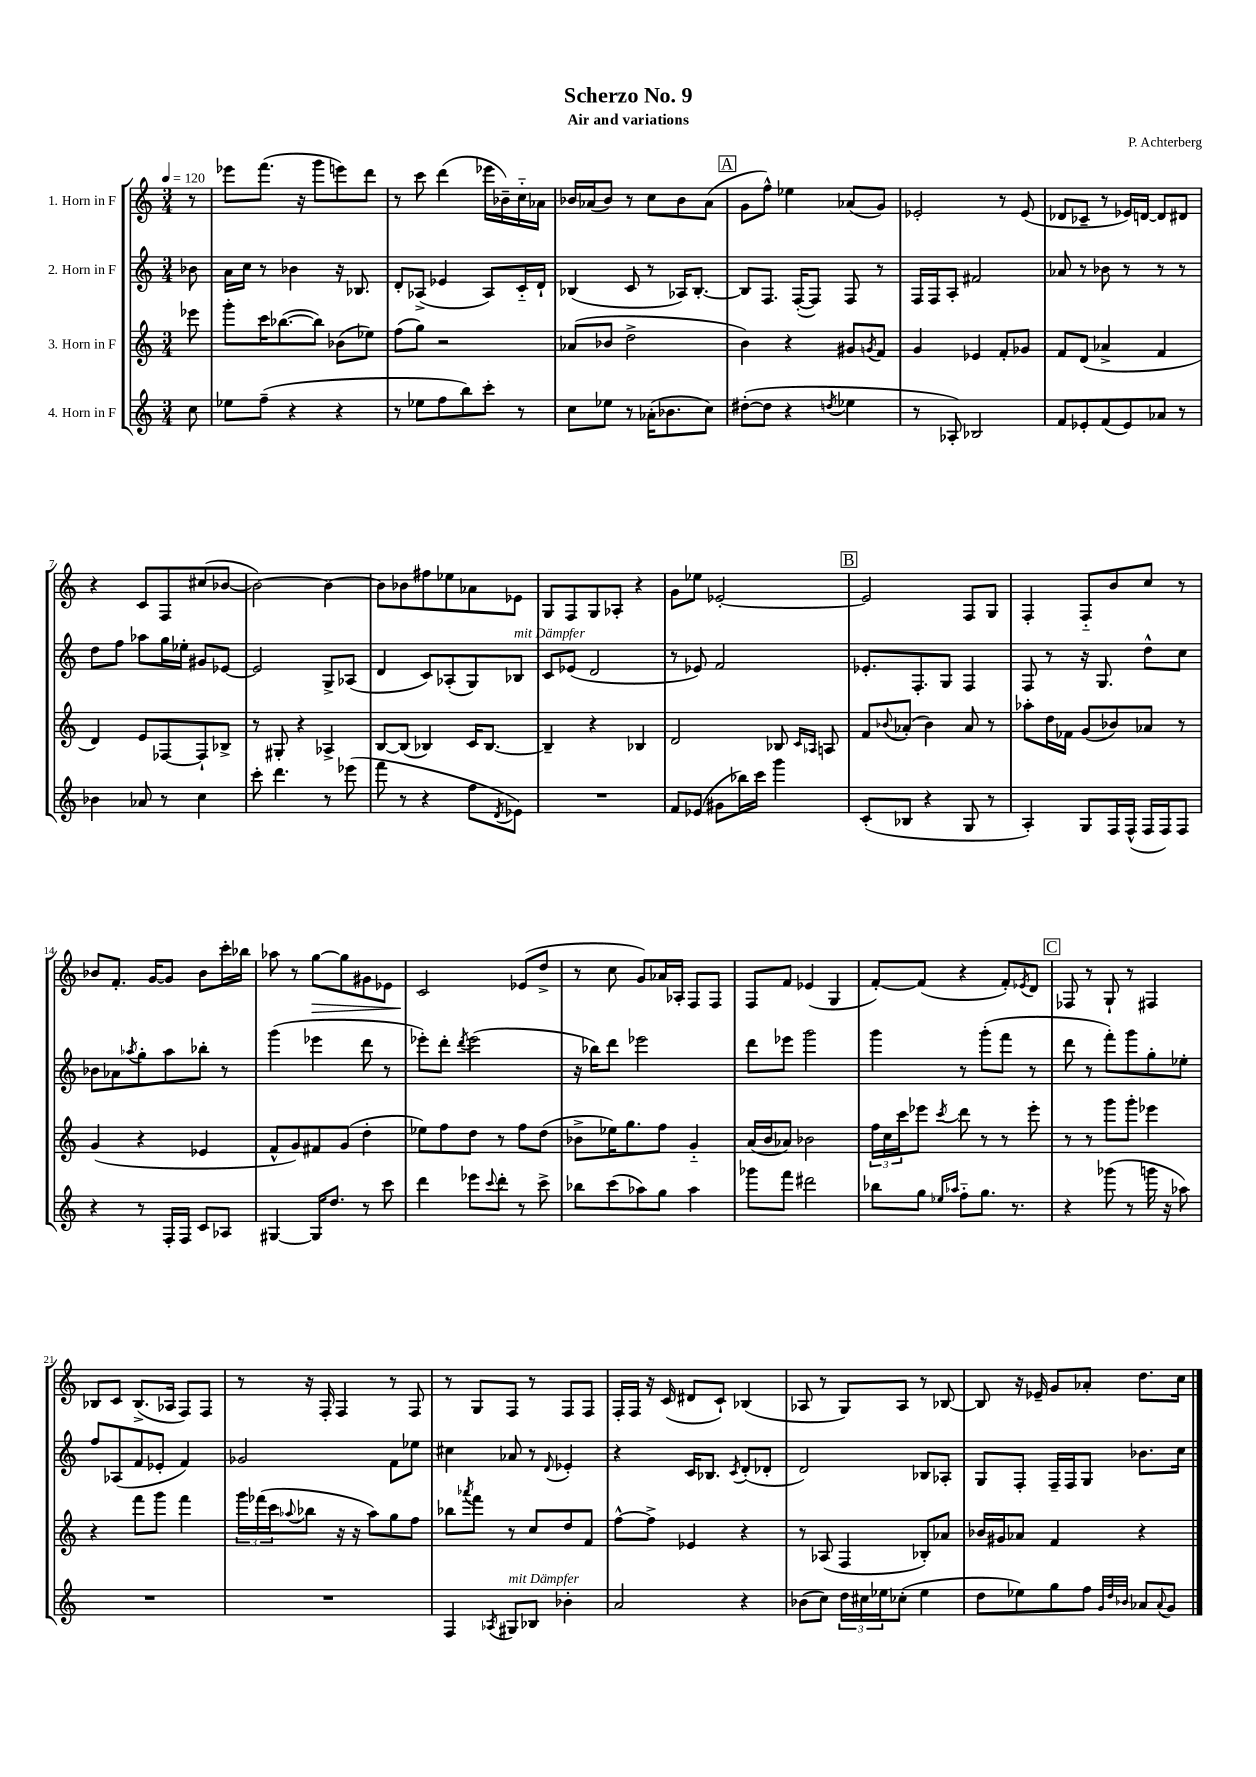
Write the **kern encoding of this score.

**kern	**kern	**kern	**kern
*staff4	*staff3	*staff2	*staff1
*clefG2	*clefG2	*clefG2	*clefG2
*k[]	*k[]	*k[]	*k[]
*M3/4	*M3/4	*M3/4	*M3/4
*MM120	*MM120	*MM120	*MM120
8cc\	8eee-\	8b-\	8r
=	=	=	=
8ee-\L	8ggg'\L	16a\LL	8eee-\L
.	.	16cc\JJ	.
(8ff~\J	16ccc\K	8r	(8.fff\J
.	([8.bb-\	.	.
4r	.	4b-\	.
.	.	.	16r
.	8bb-\]J)	.	8ggg\L
4r	(8b-\L	16r	8eee\)
.	.	8.B-/	.
.	8ee-\J)	.	8ddd\J
=	=	=	=
8r	(8ff\L	8d'/L	8r
8ee-\L	8gg\J)	(8A-^/J	8ccc\
8ff\	2r	4e-/	(4ddd\
8bb\)	.	.	.
8ccc'\J	.	8A-/L)	16eee-\LL
.	.	.	16b-~\)
8r	.	16c'~/L	16cc'~\
.	.	16d`/JJ	16a-\JJ
=	=	=	=
8cc\L	(8a-/L	(4B-/	16b-/LL
.	.	.	(16a-/J
8ee-\J	8b-/J	.	8b-/J)
8r	2dd^\	8c/	8r
(16a-'\LK	.	8r	8cc\L
8.b-\	.	.	.
.	.	16A-/LK)	8b-\
.	.	[8.B-'/J	.
8cc\J)	.	.	(8a-\J
=	=	=	=
([8dd#'\L	4b\)	8B-/]L	8g\L
8dd#\]J	.	8.F/J	8ff^^\J)
4r	4r	.	4ee-\
.	.	([16F'/LK	.
.	.	8F/]J)	.
8qdd/	.	.	.
4ee-\	8g#/L	8F/	(8a-/L
.	8qg/	.	.
.	8f/J	8r	8g/J)
=	=	=	=
8r	4g/	16F/LL	2e-'/
.	.	16F/J	.
8A-'/)	.	8A'/J	.
2B-/	4e-/	2f#/	.
.	8f'/L	.	8r
.	8g-/J	.	(8e-/
=	=	=	=
8f/L	8f/L	8a-/	8d-/L
8e-'/	(8d/J	8r	8c-~/J
(8f/	4a-^/	8b-\	8r
8e-/)	.	8r	16e-/LL)
.	.	.	[16d/JJ
8a-/J	4f/	8r	8d/]L
8r	.	8r	8d#/J
=	=	=	=
4b-\	4d/)	8dd\L	4r
.	.	8ff\J	.
8a-/	8e/L	8aa-\L	8c/L
8r	[8F-/	16gg\L	8F/
.	.	16ee-'\JJ	.
4cc\	8F-`/]	8g#/L	(8cc#/
.	8B-^/J	[8e-/J	[8b-/J
=	=	=	=
8ccc'\	8r	2e-/]	2b-\_)
4.ddd\	8G#'/	.	.
.	4r	.	.
8r	4A-^/	8G^/L	4b-\_
(8eee-\	.	(8A-/J	.
=	=	=	=
8fff\	[8B/L	4d/	8b-\]L
8r	(8B/]J	.	8b-\
4r	4B-/)	8c/L)	8ff#\
.	.	(8A-'/	8ee-\
8ff\L	16c/LK	8G/)	8a-\
.	[8.B-/J	.	.
8qd/	.	.	.
8e-\J)	.	8B-/J	8e-\J
=	=	=	=
2.r	4B-~/]	8c/L	8G/L
.	.	(8e-/J	8F/
.	4r	2d/	8G/
.	.	.	8A-'/J
.	4B-/	.	4r
=	=	=	=
8f/L	2d/	8r	8g\L
(8e-/J	.	8e-/)	8ee-\J
8g#\L	.	2f/	[2e-'/
16bb-\L)	.	.	.
16ccc\JJ	.	.	.
4ggg\	8B-/	.	.
.	16qqc/LL	.	.
.	16qqA-/JJ	.	.
.	8A/	.	.
=	=	=	=
(8c'/L	8f/L	8.e-'/L	2e-/]
.	8qqb-/	.	.
8B-/J	(8a-'/J	.	.
.	.	8.F'/	.
4r	4b-\)	.	.
.	.	8G/J	.
8G/	8a-/	4F/	8F/L
8r	8r	.	8G/J
=	=	=	=
4A'/)	8aa-'\L	8F/	4F'/
.	16dd\L	8r	.
.	16f-\JJ	.	.
8G/L	(8g/L	16r	8F'~/L
.	.	8.G/	.
16F/L	8b-/)	.	8b/
(16F^^/JJ	.	.	.
16F/LL	8a-/J	8dd^^\L	8cc/J
16F/J)	.	.	.
8F/J	8r	8cc\J	8r
=	=	=	=
4r	(4g/	8b-\L	8b-/L
.	.	8a-\	8.f'/J
.	.	8qaa-/	.
8r	4r	8gg'\	.
.	.	.	[16g/LK
16F'/LL	.	8aa-\	8g/]J
16F/JJ	.	.	.
8c/L	4e-/	8bb-'\J	8b-\L
8A-/J	.	8r	16ccc'\L
.	.	.	16bb-\JJ
=	=	=	=
[4G#/	8f^^/L	(4ggg\	8aa-\
.	8g/)	.	8r
16G#/]LK	8f#/	4eee-\	[8gg\L
8.dd/J	.	.	.
.	(8g/J	.	8gg\]
8r	4dd'\	8ddd\	8g#\
8ccc\	.	8r	8e-\J
=	=	=	=
4ddd\	8ee-\L)	8eee-'\L)	2c/
.	8ff\	8ddd'\J	.
.	.	8qddd/	.
8eee-\L	8dd\J	(2eee-\	.
8qqccc/	.	.	.
8ddd'\J	8r	.	.
8r	8ff\L	.	(8e-/L
8ccc^\	(8dd\J	.	8dd^/J
=	=	=	=
8bb-\L	8b-^\L	16r	8r
.	.	16bb-\LK)	.
(8ccc\	16ee-\K)	8ddd\J	8cc\
.	8.gg\	.	.
8aa-\)	.	2eee-\	8g/L)
8gg\J	8ff\J	.	16a-/L
.	.	.	16A-'/JJ
4aa-\	4g'~/	.	8F/L
.	.	.	8F/J
=	=	=	=
8ggg-\L	(16a/LL	8ddd\L	8F/L
.	16b/J	.	.
8fff\J	8a-/J)	8eee-\J	8f/J
2ddd#\	2b-\	2ggg\	(4e-/
.	.	.	4G/
=	=	=	=
8bb-\L	24ff\LL	4ggg\	[8f'/L)
.	24cc\	.	.
.	24ccc\J	.	.
8gg\J	8eee-\J	.	(8f/]J
16qqee-/LL	.	.	.
16qqaa-/JJ	8qccc/	.	.
8ff'~\L	8ddd\	8r	4r
8.gg\J	8r	(8ggg'\L	.
.	8r	8fff\J	8f'/L)
8.r	.	.	.
.	.	.	8qe-/
.	8eee-'\	8r	8d/J
=	=	=	=
4r	8r	8ddd\	8F-/
.	8r	8r	8r
(8ggg-\	8ggg\L	8fff'\L)	8G`/
8r	8ggg'\J	8ggg\	8r
16ggg\	4eee-\	8gg'\	4F#/
16r	.	.	.
8aa-\)	.	8ee-'\J	.
=	=	=	=
2.r	4r	8ff/L	8B-/L
.	.	(8A-/	8c/J
.	8fff\L	8f/	(8.B-^/L
.	8ggg\J	8e-'/J	.
.	.	.	16A-/Jk
.	4fff\	4f/)	8F/L)
.	.	.	8F/J
=	=	=	=
2.r	24ggg\LL	2g-/	8r
.	(24fff-\	.	.
.	24ccc\J	.	.
.	8qqaa-/	.	.
.	8bb-\J	.	16r
.	.	.	16F'/
.	16r	.	4F/
.	16r	.	.
.	8aa-\L)	.	.
.	8gg\	8f\L	8r
.	8ff\J	8ee-\J	8F/
=	=	=	=
4F/	8bb-\L	4cc#\	8r
.	8qaaa-/	.	.
.	8fff\J	.	8G/L
8qA-/	.	.	.
8G#/L	8r	8a-/	8F/J
8B-/J	8cc/L	8r	8r
.	.	8qqd/	.
4b-'\	8dd/	4e-'/	8F/L
.	8f/J	.	8F/J
=	=	=	=
2a/	[8ff^^\L	4r	16F'/LL
.	.	.	16F/JJ
.	8ff^\]J	.	16r
.	.	.	(16c/
.	4e-/	16c/LK	8d#/L
.	.	8.B-/J	.
.	.	.	8c`/J)
.	.	8qc/	.
4r	4r	(8d'/L	(4B-/
.	.	8d-'/J	.
=	=	=	=
(8b-\L	8r	2d/)	8A-/
8cc\J)	(8A-/	.	8r
24dd\LL	4F/	.	8G/L)
24cc#\	.	.	.
24ee-\J	.	.	.
(8cc-'\J	.	.	8A-/J
4ee-\	8B-'/L)	8B-/L	8r
.	8a-/J	8A-'/J	[8B-/
=	=	=	=
8dd\L	16b-/LL	8G/L	8B-/]
.	16g#/J	.	.
8ee-\)	8a-/J	8F'/J	16r
.	.	.	16e-~/
8gg\	4f/	16F~/LL	8g/L
.	.	16F/J	.
8ff\J	.	8G/J	8a-'/J
32qqg/LLL	.	.	.
32qqdd/	.	.	.
32qqb-/JJJ	.	.	.
8a-/L	4r	8.b-\L	8.dd\L
8qqa-/	.	.	.
8g/J	.	.	.
.	.	16cc\Jk	16cc\Jk
==	==	==	==
*-	*-	*-	*-
